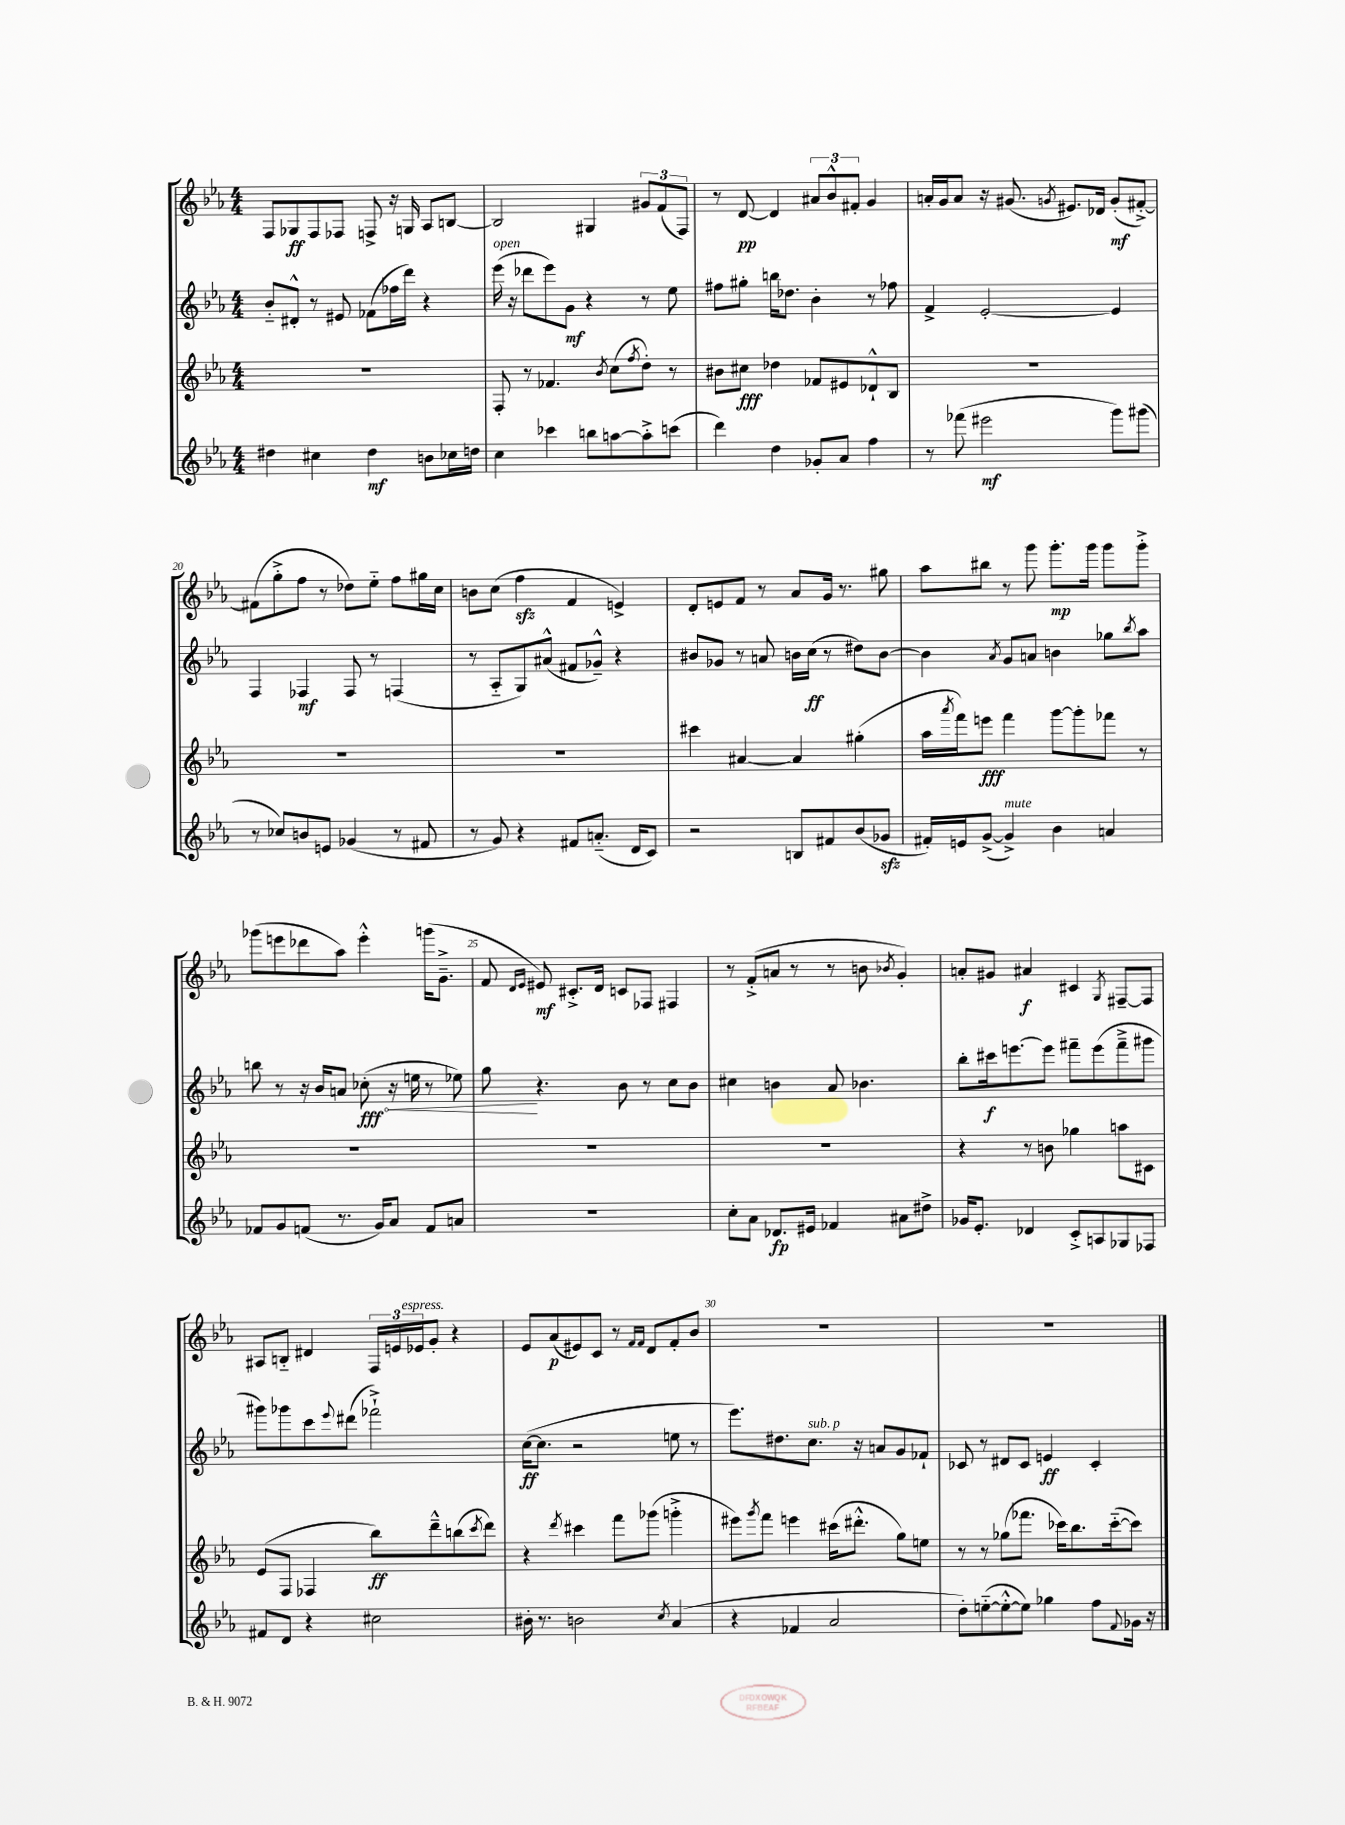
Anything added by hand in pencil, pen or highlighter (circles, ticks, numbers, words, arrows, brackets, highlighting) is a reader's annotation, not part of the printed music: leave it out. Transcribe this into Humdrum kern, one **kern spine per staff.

**kern	**kern	**kern	**kern
*staff4	*staff3	*staff2	*staff1
*clefG2	*clefG2	*clefG2	*clefG2
*k[b-e-a-]	*k[b-e-a-]	*k[b-e-a-]	*k[b-e-a-]
*M4/4	*M4/4	*M4/4	*M4/4
4dd#	1r	8b-'~	8F
.	.	8d#'^^	8G-
4cc#	.	8r	8F
.	.	8e#	8F-
4dd#	.	(8f-	8F^
.	.	16ff-	16r
.	.	16ddd)	16G
8b	.	4r	8A-
16cc-	.	.	[8B
16dd	.	.	.
=	=	=	=
4cc	8F'	(16eee-	2B]
.	.	16r	.
.	8r	8ddd-	.
4ccc-	4.f-	8eee-)	.
.	.	8g	.
8bb	.	4r	4G#
.	8qb-	.	.
[8aa	(8cc	.	.
.	8qff	.	.
8aa'^]	8dd')	8r	12g#
.	.	.	(12f
(8ccc	8r	8ee-	.
.	.	.	12F)
=	=	=	=
4ddd)	8b#	8ff#	8r
.	8cc#	8gg#'	[8d
4dd	4dd-	16bb	4d]
.	.	8.dd-	.
8g-'	8f-	4b-'	12a#
.	.	.	12b-^^
8a-	8e#	.	.
.	.	.	12f#'
4ff	8d-`^^	8r	4g
.	8B-	8ff-	.
=	=	=	=
8r	1r	4f^	16a'
.	.	.	16g
(8fff-	.	.	8a
2eee#	.	[2e-'	16r
.	.	.	(8.g#
.	.	.	8qg
.	.	.	8.e#)
.	.	.	16d-
8ggg)	.	4e-]	(8g'
(8ggg#	.	.	[8f#'^)
=	=	=	=
8r	1r	4F	(8f#]
8cc-)	.	.	8gg'^
8b	.	4F-	8ff
8e	.	.	8r
(4g-	.	8F-	8dd-)
.	.	8r	8ee-'~
8r	.	(4F	8ff
8f#	.	.	16gg#
.	.	.	16cc
=	=	=	=
8r	1r	8r	8b
8g)	.	8A-'~	(8cc
4r	.	8G)	4ff
.	.	(8a#^^	.
8f#	.	8f#	4f
(8.a'~	.	8g-~^^)	.
.	.	4r	4e^)
16d	.	.	.
8c)	.	.	.
=	=	=	=
2r	4ccc#	8b#	8d'
.	.	8g-	8e
.	[4a#	8r	8f
.	.	8a	8r
8B	4a#]	16b	8a-
.	.	(16cc	.
8f#	.	8r	16g
.	.	.	8.r
(8b-	(4gg#'	8dd#)	.
8g-	.	[8b	8gg#
=	=	=	=
16f#')	16aa-	4b]	8aa-
.	8qaaa-	.	.
16e	16fff)	.	.
([8g^	8eee	.	8bb#
.	.	8qa-	.
4g^])	4fff	8g	8r
.	.	8a	8ggg
4b-	[8ggg	4b	8.ggg'
.	8ggg']	.	.
.	.	.	16ggg
4a	8fff-	8gg-	8ggg
.	.	8qbb-	.
.	8r	8aa-	8ggg'^
=	=	=	=
8f-	1r	8bb	(8ggg-
8g	.	8r	8eee
(8f	.	16r	8ddd-
.	.	16b-	.
8.r	.	8a	8aa-)
.	.	(8cc-'	4eee'^^
16g)	.	.	.
8a-	.	16r	.
.	.	16ee	.
8f	.	8r	(16ggg
.	.	.	8.g~^
8a	.	8ee-)	.
=	=	=	=
1r	1r	8gg	8f
.	.	.	16qqd
.	.	.	16qqe-
.	.	4.r	8e#)
.	.	.	8.c#'^
.	.	.	16d
.	.	8b-	8c
.	.	8r	8F-
.	.	8cc	4F#
.	.	8b-	.
=	=	=	=
8cc'	1r	4cc#	8r
8a-	.	.	(8f'^
8.d-	.	4b	8a
.	.	.	8r
16e#	.	.	.
4f-	.	8a-	8r
.	.	4.b-	8b
.	.	.	8qb-
8a#	.	.	4g')
8dd#^	.	.	.
=	=	=	=
16g-	4r	8bb-'	8a'
8.e-'	.	.	.
.	.	16ccc#	8g#
.	.	[8.eee	.
4d-	8r	.	4a#
.	8b	8eee]	.
8c'^	4gg-	8fff#~	4c#
8A	.	(8eee	.
.	.	.	8qG
8G-	8aa	8fff#~^	[8F#~
8F-	8c#	8ggg#	8F#]
=	=	=	=
8f#	(8e-	8ggg#)	8A#
8d	8F	8ggg-	8B'~
4r	4F-	8ccc	4d#
.	.	8qqeee-	.
.	.	(8ddd#	.
2cc#	8bb-)	2fff-`^)	24F
.	.	.	24e
.	.	.	24e-
.	8ddd~^^	.	8g'
.	(8bb	.	4r
.	8qccc	.	.
.	8ddd)	.	.
=	=	=	=
16b#'	4r	([16cc	8e-
8.r	.	8.cc]	.
.	.	.	(8a-
.	8qddd	.	.
2b	4ccc#	2r	8e#)
.	.	.	8c
.	8fff	.	8r
.	.	.	16qqf
.	.	.	16qqf
.	(8ggg-	.	8d
8qcc	.	.	.
(4a-	4ggg'^	8ee	8f'
.	.	8r	8b-
=	=	=	=
4r	8eee#)	8.eee-)	1r
.	8qggg	.	.
.	8fff	.	.
.	.	8.dd#	.
4f-	4eee	.	.
.	.	8.cc	.
2a-	(16ccc#	.	.
.	8.ddd#'^^	16r	.
.	.	8a	.
.	8gg)	8g	.
.	8ee	8f-`	.
=	=	=	=
8dd')	8r	8c-	1r
([8ee'~	8r	8r	.
8ee'^^_	(8gg-	8d#	.
8ee])	8.fff-	8c-	.
4gg-	.	4e	.
.	16ccc-)	.	.
.	8.bb-	.	.
8ff	.	4c-'	.
.	([16ccc-'~	.	.
8qqf	.	.	.
16g-	8ccc-])	.	.
16r	.	.	.
==	==	==	==
*-	*-	*-	*-
